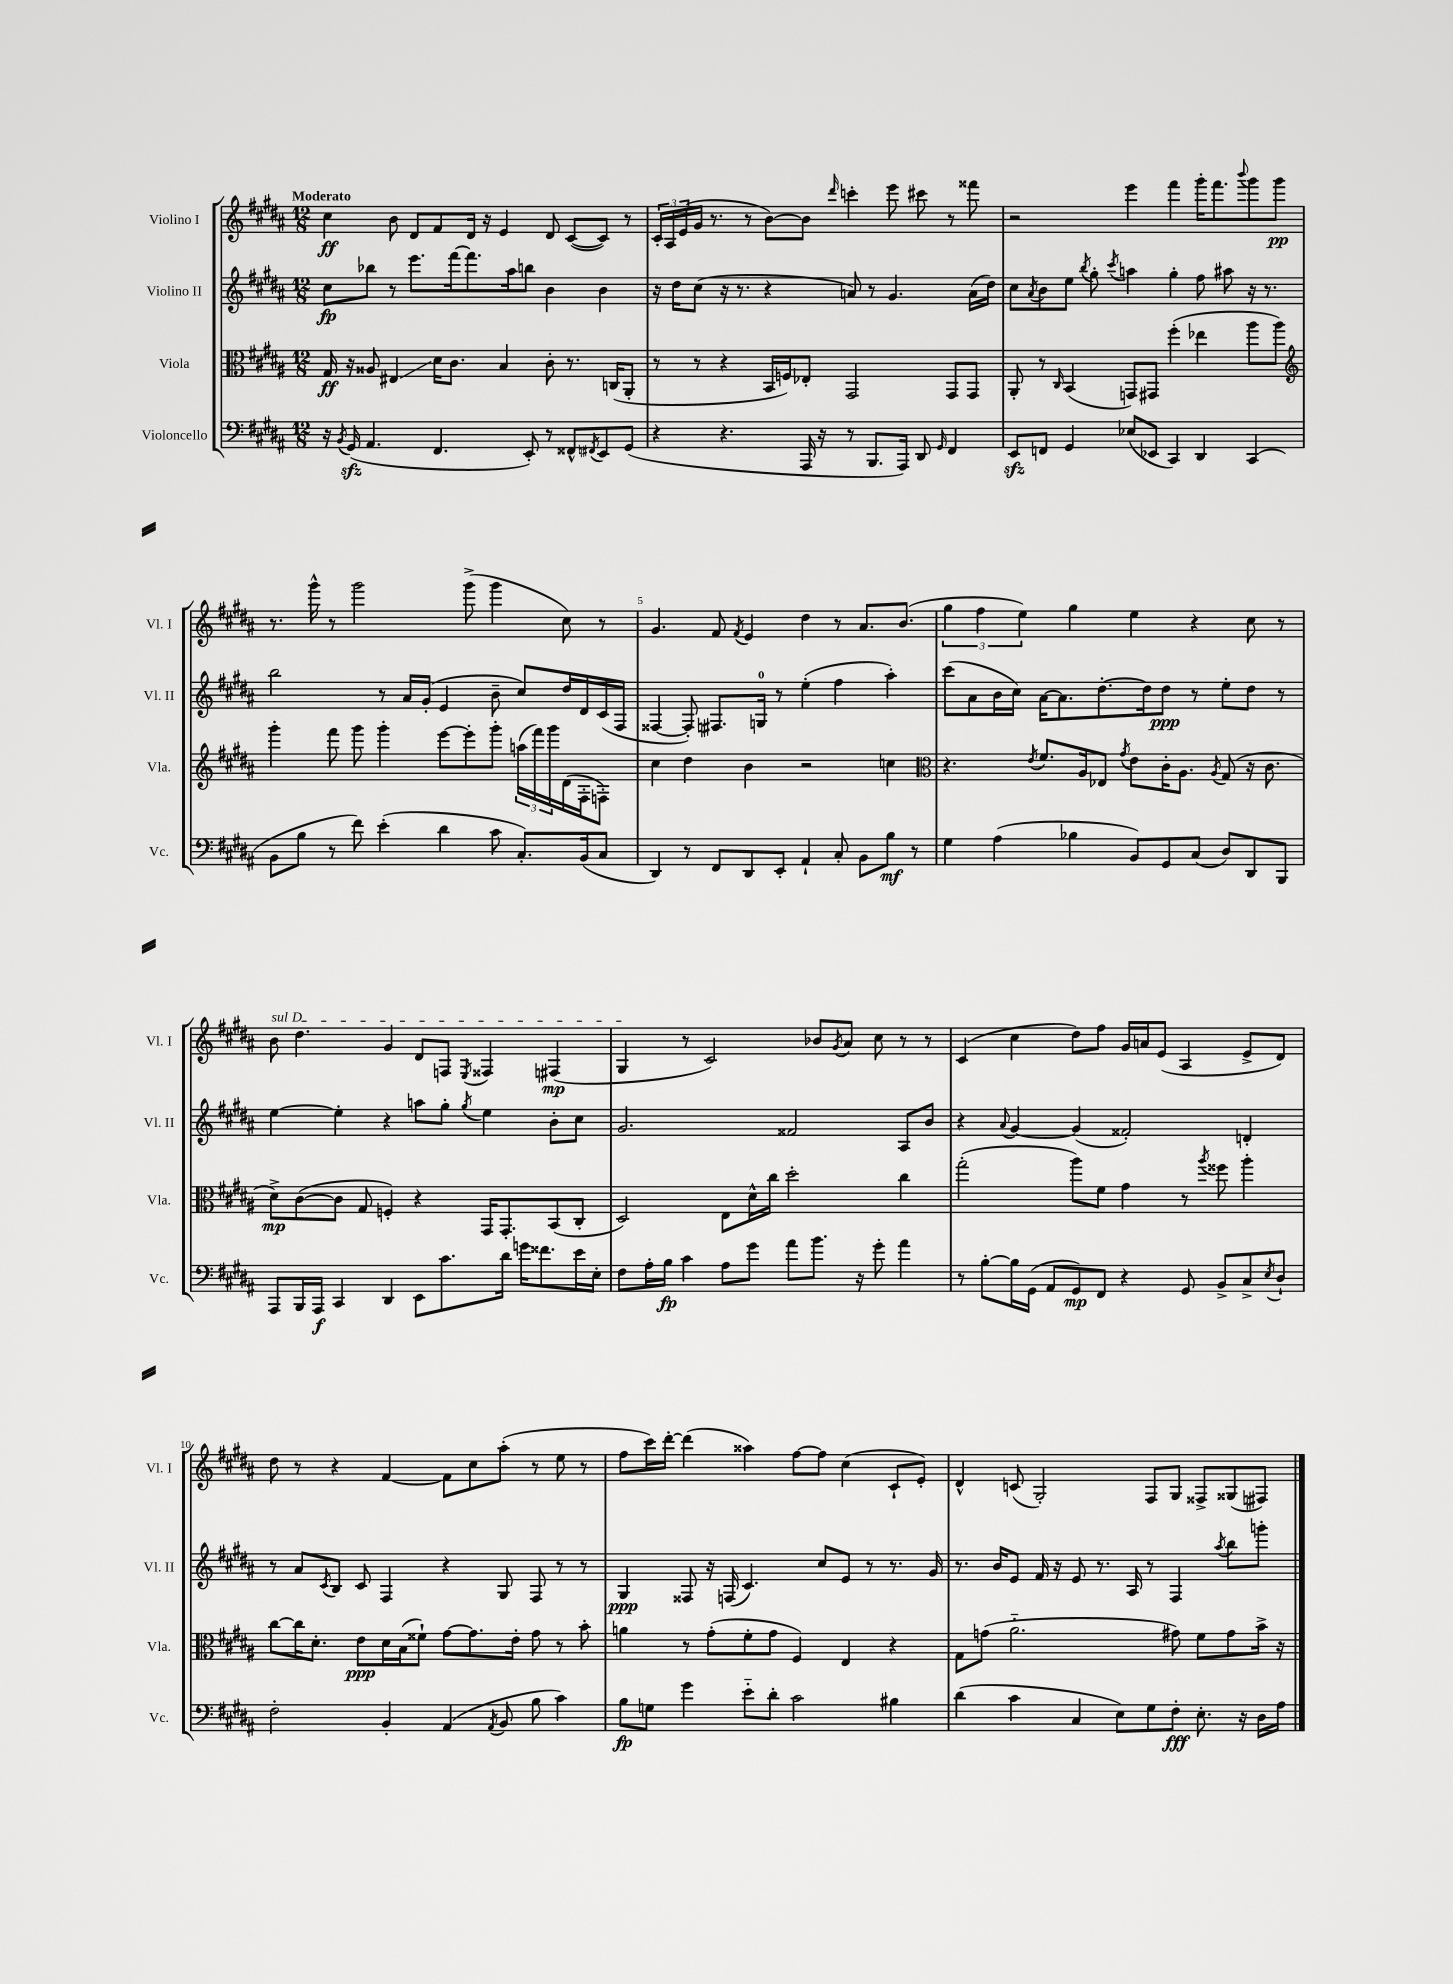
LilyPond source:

<<
\new StaffGroup <<
\new Staff = "s0" \with { instrumentName = "Violino I" shortInstrumentName = "Vl. I" } {
    \clef treble \key b \major \numericTimeSignature \time 12/8 \tempo "Moderato"
    cis''4\ff b'8 dis'8 fis'8 dis'16 r16 e'4 dis'8 cis'8~( cis'8) r8 |
    \tuplet 3/2 { cis'16-. ais16 e'16( } gis'16 r8. r8 b'8~) b'8 \grace { dis'''16 } c'''4-. e'''8 cis'''8 r8 fisis'''8 |
    r2 e'''4 fis'''4 gis'''16-. fis'''8. \appoggiatura { b'''8 } gis'''8 gis'''8\pp |
    r8. gis'''16-^ r8 gis'''2 gis'''8->( gis'''4 cis''8) r8 |
    gis'4. fis'8 \acciaccatura { fis'8 } e'4 dis''4 r8 ais'8. b'8.( |
    \tuplet 3/2 { gis''4 fis''4 e''4) } gis''4 e''4 r4 cis''8 r8 |
    \once \override TextSpanner.bound-details.left.text = \markup { \italic "sul D" } b'8\startTextSpan dis''4. gis'4 dis'8 f8 \acciaccatura { e8 } fisis4 fis4\mp( |
    gis4\stopTextSpan r8 cis'2) bes'8 \acciaccatura { gis'8 } ais'8 cis''8 r8 r8 |
    cis'4( cis''4 dis''8) fis''8 gis'16 a'16 e'8( ais4 e'8-> dis'8) |
    dis''8 r8 r4 fis'4~ fis'8 cis''8 ais''8-.( r8 e''8 r8 |
    fis''8 cis'''16) dis'''16~-. dis'''4( aisis''4) fis''8~ fis''8 cis''4( cis'8-! e'8-.) |
    dis'4-^ c'8( gis2-.) fis8 gis8 fisis8-> gisis8( fis8) \bar "|." |
}
\new Staff = "s1" \with { instrumentName = "Violino II" shortInstrumentName = "Vl. II" } {
    \clef treble \key b \major \numericTimeSignature \time 12/8
    cis''8\fp bes''8 r8 e'''8. fis'''16~ fis'''8. ais''16 b''8 b'4 b'4 |
    r16 dis''16 cis''8( r16 r8. r4 a'8) r8 gis'4. a'16( dis''16) |
    cis''8 \acciaccatura { ais'8 } b'8 e''8 \acciaccatura { b''8 } gis''8-. \acciaccatura { cis'''8 } a''4 gis''4-. fis''8 ais''8 r16 r8. |
    b''2 r8 ais'16 gis'16-.( e'4 b'8-- cis''8) dis''16 dis'16 cis'16( fis16 |
    fisis4~ fisis8-.) fis8. g16-0 r8 e''4-.( fis''4 ais''4-.) |
    cis'''8( ais'8 b'16 cis''16) ais'16~ ais'8. dis''8.~-. dis''16 dis''8\ppp r8 e''8-. dis''8 r8 |
    e''4~ e''4-. r4 a''8 gis''8-. \acciaccatura { gis''8 } e''4 b'8-. cis''8 |
    gis'2. fisis'2 ais8 b'8 |
    r4 \appoggiatura { ais'8 } gis'4~ gis'4( fisis'2-.) d'4-. |
    r8 ais'8 \acciaccatura { cis'8 } b8 cis'8 fis4 r4 gis8 fis8 r8 r8 |
    gis4\ppp fisis8 r16 f16( cis'4.) cis''8 e'8 r8 r8. gis'16 |
    r8. b'16 e'8 fis'16 r16 e'8 r8. ais16 r8 fis4 \acciaccatura { ais''8 } b''8 g'''8-. \bar "|." |
}
\new Staff = "s2" \with { instrumentName = "Viola" shortInstrumentName = "Vla." } {
    \clef alto \key b \major \numericTimeSignature \time 12/8
    gis16\ff r16 aisis8 eis4\glissando dis'16 cis'8. b4 cis'8-. r8. c16( ais,8-. |
    r8 r8 r4 b,16 f16) ees8-. gis,2 gis,8 gis,8 |
    ais,8-. r8 \grace { cis16 } b,4( g,8) gis,8 fis''4-.( ees''4 ais''8 ais''8) |
    \clef treble gis'''4-. fis'''8 gis'''8 gis'''4-. e'''8~ e'''8-. gis'''8-. \tuplet 3/2 { a''16( fis'''16) gis'''16 } dis'16( fis16-. f8-.) |
    cis''4 dis''4 b'4 r2 c''4 |
    \clef alto r4. \acciaccatura { e'8 } fis'8. ais16 ees8 \acciaccatura { gis'8 } e'8 cis'16-. ais8. \acciaccatura { ais8 } gis8( r16 cis'8. |
    dis'8->\mp) cis'8~( cis'8 gis8 f4-.) r4 gis,16 gis,8.-. b,8( cis8-. |
    dis2) e8 dis'16-^ cis''16 dis''2-. cis''4 |
    gis''2-.( ais''8) fis'8 gis'4 r8 \acciaccatura { ais''8 } fisis''8 ais''4-. |
    cis''8~ cis''16 dis'8.-. e'8\ppp dis'16 b16( fisis'8-!) gis'8~ gis'8. e'16-. gis'8 r8 b'8-. |
    a'4 r8 gis'8-.( fis'8-. gis'8 fis4) e4 r4 |
    gis8 g'8( ais'2.-_ gis'8) fis'8 gis'8 b'16-> r16 \bar "|." |
}
\new Staff = "s3" \with { instrumentName = "Violoncello" shortInstrumentName = "Vc." } {
    \clef bass \key b \major \numericTimeSignature \time 12/8
    r16 \acciaccatura { b,8 } gis,16\sfz( ais,4. fis,4. e,8-.) r8 fisis,8-^ \acciaccatura { fis,8 } e,8 gis,8( |
    r4 r4. ais,,16 r16 r8 b,,8. ais,,16) dis,8 \grace { gis,16 } fis,4 |
    e,8\sfz f,8 gis,4 ees8( ees,8 cis,4) dis,4 cis,4( |
    b,8 b8 r8 fis'8) e'4-.( dis'4 cis'8 cis8.-.) b,16( cis8 |
    dis,4) r8 fis,8 dis,8 e,8-. ais,4-! cis8-. b,8 b8\mf r8 |
    gis4 ais4( bes4 b,8) gis,8 cis8( dis8) dis,8 b,,8 |
    ais,,8 b,,16 ais,,16\f cis,4 dis,4 e,8 cis'8. dis'16 g'16 fisis'8. e'16 e16-. |
    fis8 ais16-. b16\fp cis'4 ais8 gis'8 ais'8 b'8. r16 gis'8-. ais'4 |
    r8 b8~-. b16 gis,16( ais,8 gis,8\mp) fis,8 r4 gis,8 b,8-> cis8-> \acciaccatura { e8 } dis8-! |
    fis2-. b,4-. ais,4( \acciaccatura { ais,8 } b,8 b8 cis'4) |
    b8\fp g8 gis'4 e'8-_ dis'8-. cis'2 bis4 |
    dis'4( cis'4 cis4 e8) gis8 fis8-.\fff e8.-. r16 dis16 ais16 \bar "|." |
}
>>
>>
\layout { \context { \Score \override BarNumber.break-visibility = ##(#f #t #t) barNumberVisibility = #(every-nth-bar-number-visible 5) } }
